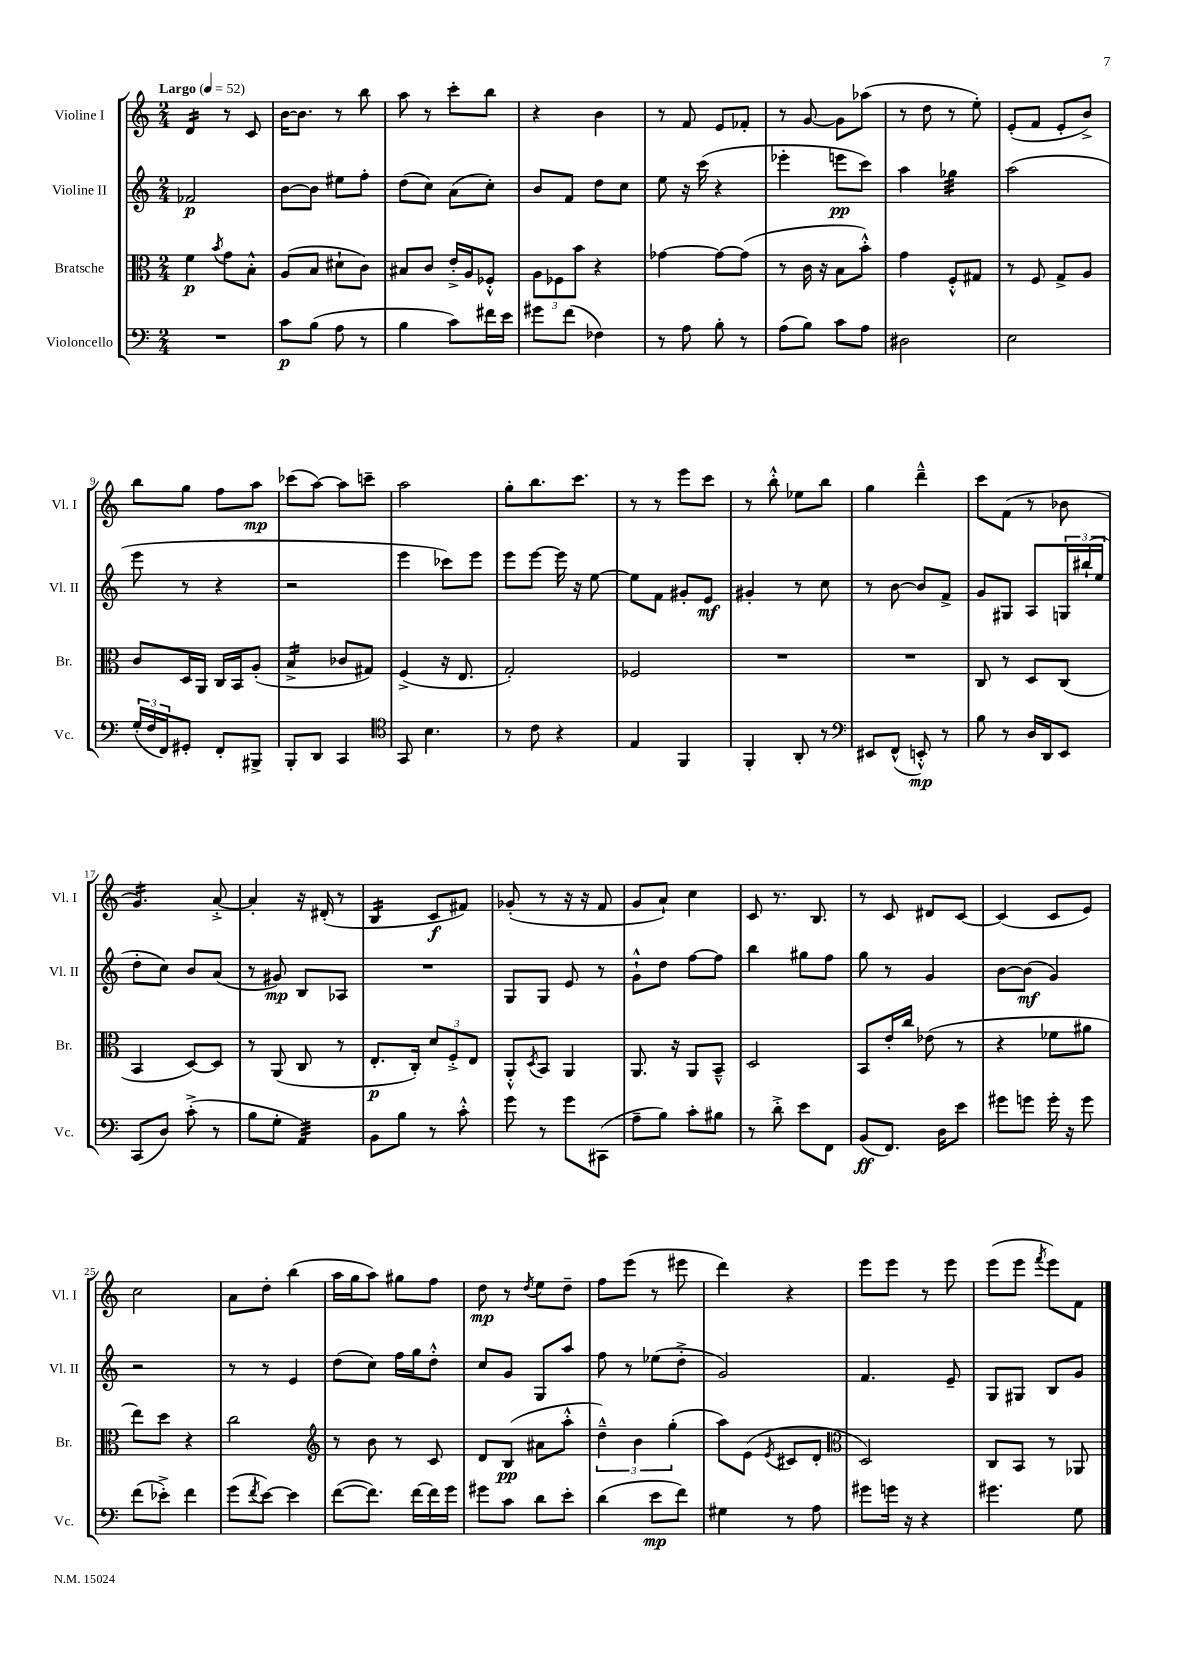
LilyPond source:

<<
\new StaffGroup <<
\new Staff = "s0" \with { instrumentName = "Violine I" shortInstrumentName = "Vl. I" } {
    \clef treble \key c \major \numericTimeSignature \time 2/4 \tempo "Largo" 4 = 52
    d'4:16 r8 c'8 |
    b'16~ b'8. r8 b''8 |
    a''8 r8 c'''8-. b''8 |
    r4 b'4 |
    r8 f'8 e'8 fes'8-. |
    r8 g'8~ g'8 aes''8( |
    r8 d''8 r8 e''8-.) |
    e'8-.( f'8 e'8-. b'8->) |
    b''8 g''8 f''8 a''8\mp |
    ces'''8( a''8~) a''8 c'''8-- |
    a''2 |
    g''8-. b''8. c'''8. |
    r8 r8 e'''8 c'''8 |
    r8 b''8-.-^ ees''8 b''8 |
    g''4 d'''4---^ |
    c'''8 f'8( r8 bes'8 |
    g'4.:16) a'8~-.-> |
    a'4-. r16 dis'16-.( r8 |
    b4:16 c'8\f fis'8) |
    ges'8-.( r8 r16 r16 f'8 |
    g'8 a'8-!) c''4 |
    c'8 r8. b8. |
    r8 c'8 dis'8 c'8~ |
    c'4( c'8 e'8) |
    c''2 |
    a'8 d''8-. b''4( |
    a''16 g''16 a''8) gis''8 f''8 |
    d''8\mp r8 \acciaccatura { d''8 } e''8 d''8-- |
    f''8 e'''8( r8 eis'''8 |
    d'''4) r4 |
    e'''8 e'''8 r8 e'''8 |
    e'''8( e'''8 \acciaccatura { f'''8 } e'''8) f'8 \bar "|." |
}
\new Staff = "s1" \with { instrumentName = "Violine II" shortInstrumentName = "Vl. II" } {
    \clef treble \key c \major \numericTimeSignature \time 2/4
    fes'2\p |
    b'8~ b'8 eis''8 f''8-. |
    d''8( c''8) a'8( c''8-.) |
    b'8 f'8 d''8 c''8 |
    e''8 r16 c'''16( r4 |
    ees'''4-. e'''8\pp c'''8) |
    a''4 ges''4:32 |
    a''2( |
    e'''8 r8 r4 |
    r2 |
    e'''4 ces'''8) e'''8 |
    e'''8 e'''8~ e'''16 r16 e''8~ |
    e''8 f'8 gis'8-. e'8\mf |
    gis'4-. r8 c''8 |
    r8 b'8~ b'8 f'8-> |
    g'8 gis8 a8 \tuplet 3/2 { g16 bis''16-!( e''16 } |
    d''8-. c''8) b'8 a'8( |
    r8 gis'8\mp) b8 aes8 |
    R2 |
    g8 g8 e'8 r8 |
    g'8-!-^ d''8 f''8~ f''8 |
    b''4 gis''8 f''8 |
    g''8 r8 g'4 |
    b'8~ b'8\mf( g'4) |
    r2 |
    r8 r8 e'4 |
    d''8( c''8) f''16 g''16 d''8-.-^ |
    c''8 g'8 g8 a''8 |
    f''8 r8 ees''8( d''8-.-> |
    g'2) |
    f'4. e'8-- |
    g8 gis8 b8 g'8 \bar "|." |
}
\new Staff = "s2" \with { instrumentName = "Bratsche" shortInstrumentName = "Br." } {
    \clef alto \key c \major \numericTimeSignature \time 2/4
    f'4\p \acciaccatura { b'8 } g'8 b8-.-^ |
    a8( b8 dis'8-! c'8) |
    bis8 c'8 e'16-.-> a16 fes8-.-^ |
    \tuplet 3/2 { a8 fes8 b'8 } r4 |
    ges'4~ ges'8~ ges'8( |
    r8 c'16 r16 b8 b'8-.-^) |
    g'4 f8-.-^ gis8 |
    r8 f8 g8-> a8 |
    c'8 d16 a,16 c16 b,16 a8-.( |
    b4:16-> ces'8 gis8) |
    f4->( r16 e8. |
    g2-.) |
    fes2 |
    R2 |
    R2 |
    c8 r8 d8 c8( |
    b,4 d8~) d8 |
    r8 a,8( c8 r8 |
    e8.-.\p c16-.) \tuplet 3/2 { d'8 f8-.-> e8 } |
    a,8-.-^ \acciaccatura { d8 } b,8 a,4 |
    a,8. r16 a,8 b,8---^ |
    d2 |
    b,8 e'16-. c''16 ees'8( r8 |
    r4 fes'8 ais'8 |
    e''8) d''8 r4 |
    c''2 |
    \clef treble r8 b'8 r8 c'8 |
    d'8 b8\pp( ais'8 a''8-.-^ |
    \tuplet 3/2 { d''4---^) b'4 g''4-.( } |
    a''8) e'8( \acciaccatura { e'8 } cis'8 d'8-. |
    \clef alto d2) |
    c8 b,8 r8 aes,8 \bar "|." |
}
\new Staff = "s3" \with { instrumentName = "Violoncello" shortInstrumentName = "Vc." } {
    \clef bass \key c \major \numericTimeSignature \time 2/4
    R2 |
    c'8\p b8( a8 r8 |
    b4 c'8) fis'16 e'16 |
    gis'8 f'8( fes4) |
    r8 a8 b8-. r8 |
    a8( b8) c'8 a8 |
    dis2 |
    e2 |
    \tuplet 3/2 { g16-.( f16 f,16) } gis,8-. f,8-. bis,,8-> |
    b,,8-. d,8 c,4 |
    \clef tenor g,8 b4. |
    r8 c'8 r4 |
    e4 f,4 |
    f,4-. a,8-. r8 |
    \clef bass eis,8 f,8-^( e,8-.-^\mp) r8 |
    b8 r8 d16 d,16 e,8 |
    c,8( d8) c'8-.->( r8 |
    b8 g8-. a,4:32) |
    b,8 b8 r8 c'8-.-^ |
    g'8 r8 g'8 cis,8( |
    a8-- b8) c'8-. bis8 |
    r8 d'8-.-> e'8 f,8 |
    b,8\ff( f,8.) d16 e'8 |
    gis'8 g'8 g'16-. r16 g'8 |
    f'8( ees'8-.->) f'4 |
    g'8( \acciaccatura { f'8 } e'8~) e'4 |
    f'8~( f'8.) f'16~ f'16 g'16 |
    gis'8 c'8 d'8 e'8-. |
    d'4( e'8\mp f'8) |
    gis4 r8 a8 |
    gis'8 g'16 r16 r4 |
    gis'4. g8 \bar "|." |
}
>>
>>
